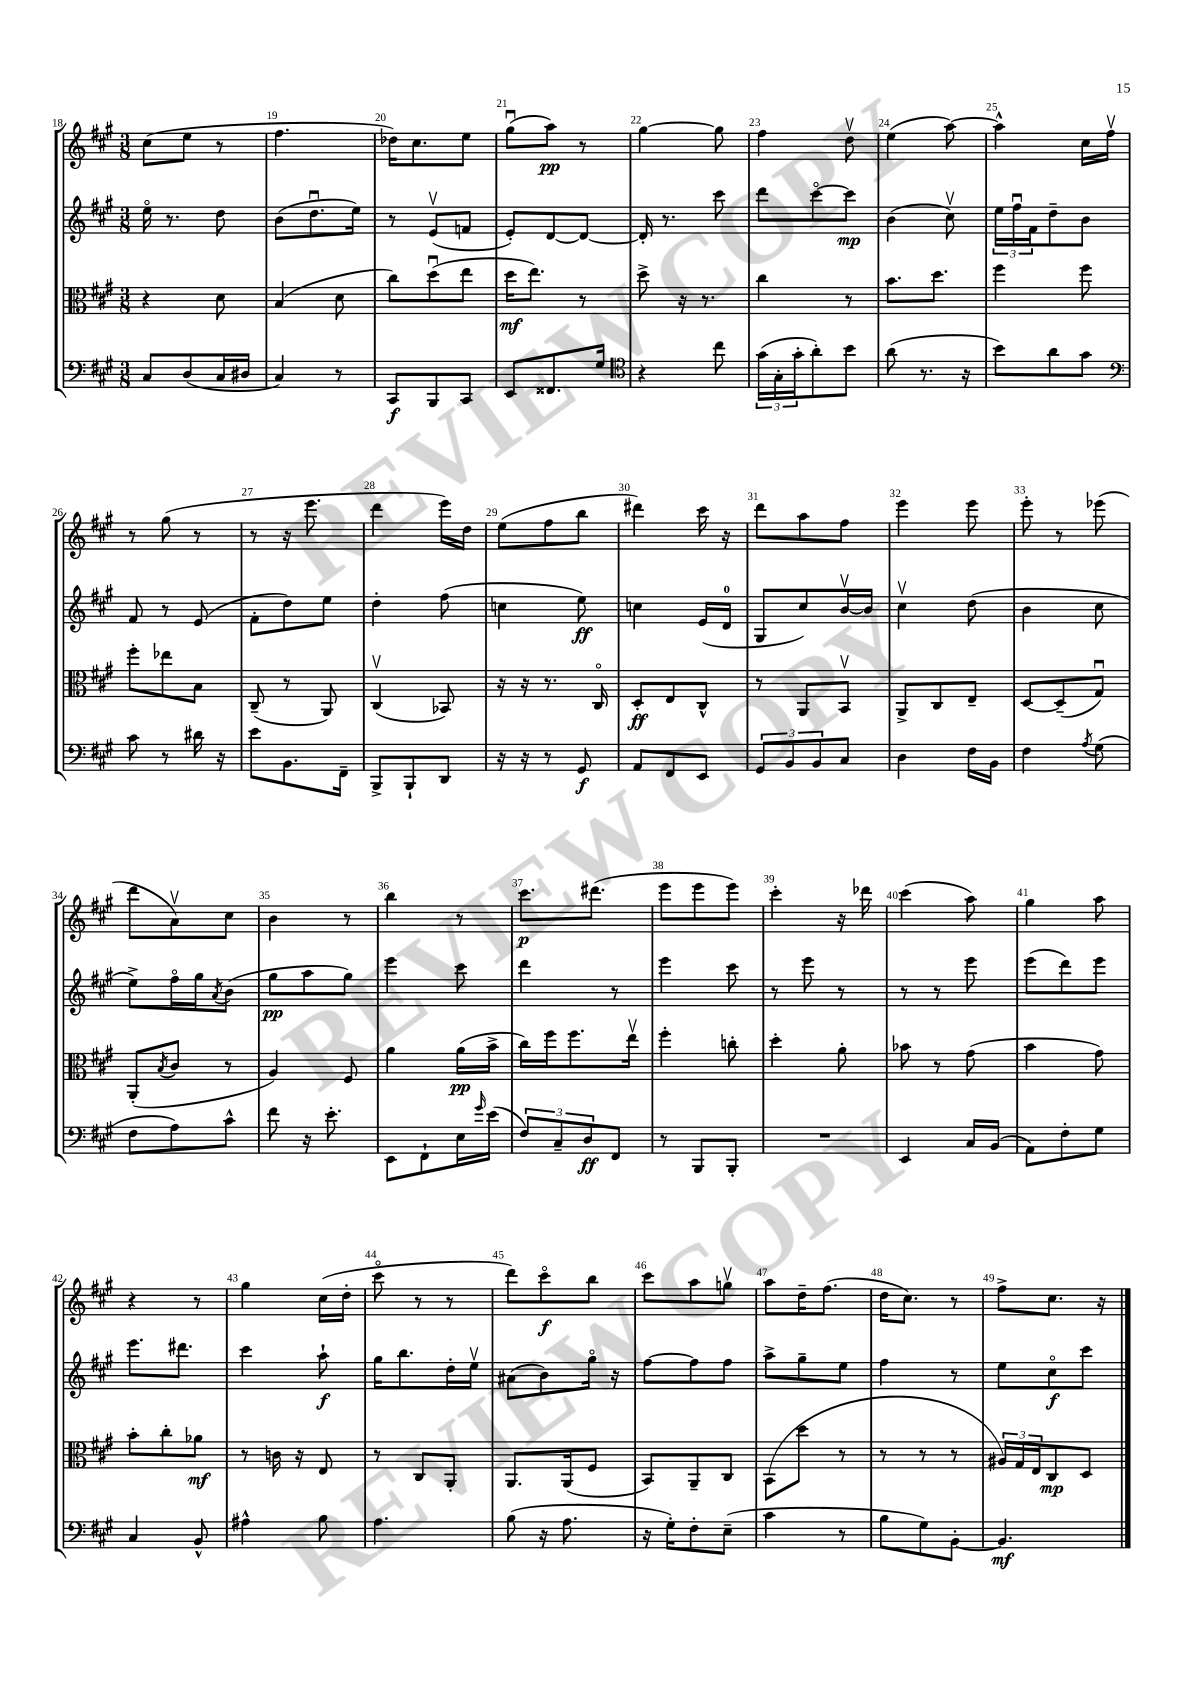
<<
\new StaffGroup <<
\new Staff = "s0" {
    \clef treble \key a \major \numericTimeSignature \time 3/8
    cis''8( e''8 r8 |
    fis''4. |
    des''16) cis''8. e''8 |
    gis''8\downbow( a''8\pp) r8 |
    gis''4~ gis''8 |
    fis''4 d''8\upbow |
    e''4( a''8~) |
    a''4-^ cis''16 fis''16\upbow |
    r8 gis''8( r8 |
    r8 r16 e'''8. |
    d'''4 e'''16) d''16 |
    e''8( fis''8 b''8 |
    dis'''4) cis'''16 r16 |
    d'''8 a''8 fis''8 |
    e'''4 e'''8 |
    e'''8-. r8 ees'''8( |
    d'''8 a'8\upbow) cis''8 |
    b'4 r8 |
    b''4 r8 |
    cis'''8.\p dis'''8.( |
    e'''8 e'''8 e'''8) |
    cis'''4-. r16 des'''16 |
    cis'''4( a''8) |
    gis''4 a''8 |
    r4 r8 |
    gis''4 cis''16( d''16-. |
    cis'''8\flageolet r8 r8 |
    d'''8) cis'''8\flageolet\f b''8 |
    cis'''8 a''8 g''8\upbow |
    a''8 d''16-- fis''8.( |
    d''16 cis''8.) r8 |
    fis''8-> cis''8. r16 \bar "|." |
}
\new Staff = "s1" {
    \clef treble \key a \major \numericTimeSignature \time 3/8
    e''16\flageolet r8. d''8 |
    b'8( d''8.\downbow e''16) |
    r8 e'8\upbow( f'8 |
    e'8-.) d'8~ d'8~ |
    d'16-. r8. cis'''8 |
    d'''8 cis'''8~\flageolet cis'''8\mp |
    b'4( cis''8\upbow) |
    \tuplet 3/2 { e''16 fis''16\downbow fis'16 } d''8-- b'8 |
    fis'8 r8 e'8( |
    fis'8-. d''8) e''8 |
    d''4-. fis''8( |
    c''4 e''8\ff) |
    c''4 e'16( d'16-0 |
    gis8 cis''8) b'16~\upbow b'16 |
    cis''4\upbow d''8( |
    b'4 cis''8 |
    e''8->) fis''16\flageolet gis''16 \acciaccatura { a'8 } b'8( |
    gis''8\pp a''8 gis''8) |
    e'''4 cis'''8 |
    d'''4 r8 |
    e'''4 cis'''8 |
    r8 e'''8 r8 |
    r8 r8 e'''8 |
    e'''8( d'''8) e'''8 |
    e'''8. dis'''8. |
    cis'''4 a''8-!\f |
    gis''16 b''8. d''16-. e''16\upbow |
    ais'8( b'8) gis''16\flageolet r16 |
    fis''8~ fis''8 fis''8 |
    a''8-> gis''8-- e''8 |
    fis''4 r8 |
    e''8 cis''8\flageolet\f cis'''8 \bar "|." |
}
\new Staff = "s2" {
    \clef alto \key a \major \numericTimeSignature \time 3/8
    r4 d'8 |
    b4( d'8 |
    cis''8) d''8\downbow( e''8 |
    d''16\mf e''8.) r8 |
    d''8-> r16 r8. |
    cis''4 r8 |
    b'8. d''8. |
    fis''4 fis''8 |
    fis''8-. ees''8 b8 |
    cis8--( r8 a,8) |
    cis4\upbow( bes,8) |
    r16 r16 r8. cis16\flageolet |
    d8-.\ff e8 cis8-^ |
    r8 a,8 b,8\upbow |
    a,8-> cis8 e8-- |
    d8~ d8--( gis8\downbow) |
    a,8-.( \acciaccatura { b8 } cis'8 r8 |
    a4) fis8 |
    a'4 a'16\pp( b'16-> |
    cis''16) fis''16 fis''8. e''16\upbow |
    fis''4-. c''8-. |
    d''4-. a'8-. |
    bes'8 r8 gis'8( |
    b'4 gis'8) |
    b'8-. cis''8-. aes'8\mf |
    r8 c'16 r16 e8 |
    r8 cis8 a,8-. |
    a,8. a,16( fis8 |
    b,8) a,8-- cis8 |
    b,8( d''8 r8 |
    r8 r8 r8 |
    \tuplet 3/2 { ais16) gis16 e16 } cis8\mp d8 \bar "|." |
}
\new Staff = "s3" {
    \clef bass \key a \major \numericTimeSignature \time 3/8
    cis8 d8( cis16 dis16 |
    cis4) r8 |
    cis,8\f b,,8 cis,8 |
    e,8 fisis,8. gis16 |
    \clef tenor r4 cis''8 |
    \tuplet 3/2 { gis'16( gis16-. gis'16-. } a'8-.) b'8 |
    a'8( r8. r16 |
    b'8) a'8 gis'8 |
    \clef bass cis'8 r8 dis'16 r16 |
    e'8 b,8. fis,16-- |
    b,,8-> b,,8-! d,8 |
    r16 r16 r8 gis,8\f |
    a,8 fis,8 e,8 |
    \tuplet 3/2 { gis,8 b,8 b,8 } cis8 |
    d4 fis16 b,16 |
    fis4 \acciaccatura { a8 } gis8( |
    fis8 a8) cis'8-^ |
    fis'8 r16 e'8.-. |
    e,8 fis,8-! e16 \grace { gis'16 } e'16( |
    \tuplet 3/2 { fis8) cis8-- d8\ff } fis,8 |
    r8 b,,8 b,,8-. |
    R4. |
    e,4 cis16 b,16( |
    a,8) fis8-. gis8 |
    cis4 b,8-^ |
    ais4-^ b8 |
    a4. |
    b8( r16 a8. |
    r16 gis16-.) fis8-. e8--( |
    cis'4 r8 |
    b8 gis8) b,8~-. |
    b,4.\mf \bar "|." |
}
>>
>>
\layout { \context { \Score currentBarNumber = #18 \override BarNumber.break-visibility = ##(#f #t #t) barNumberVisibility = #all-bar-numbers-visible } }
